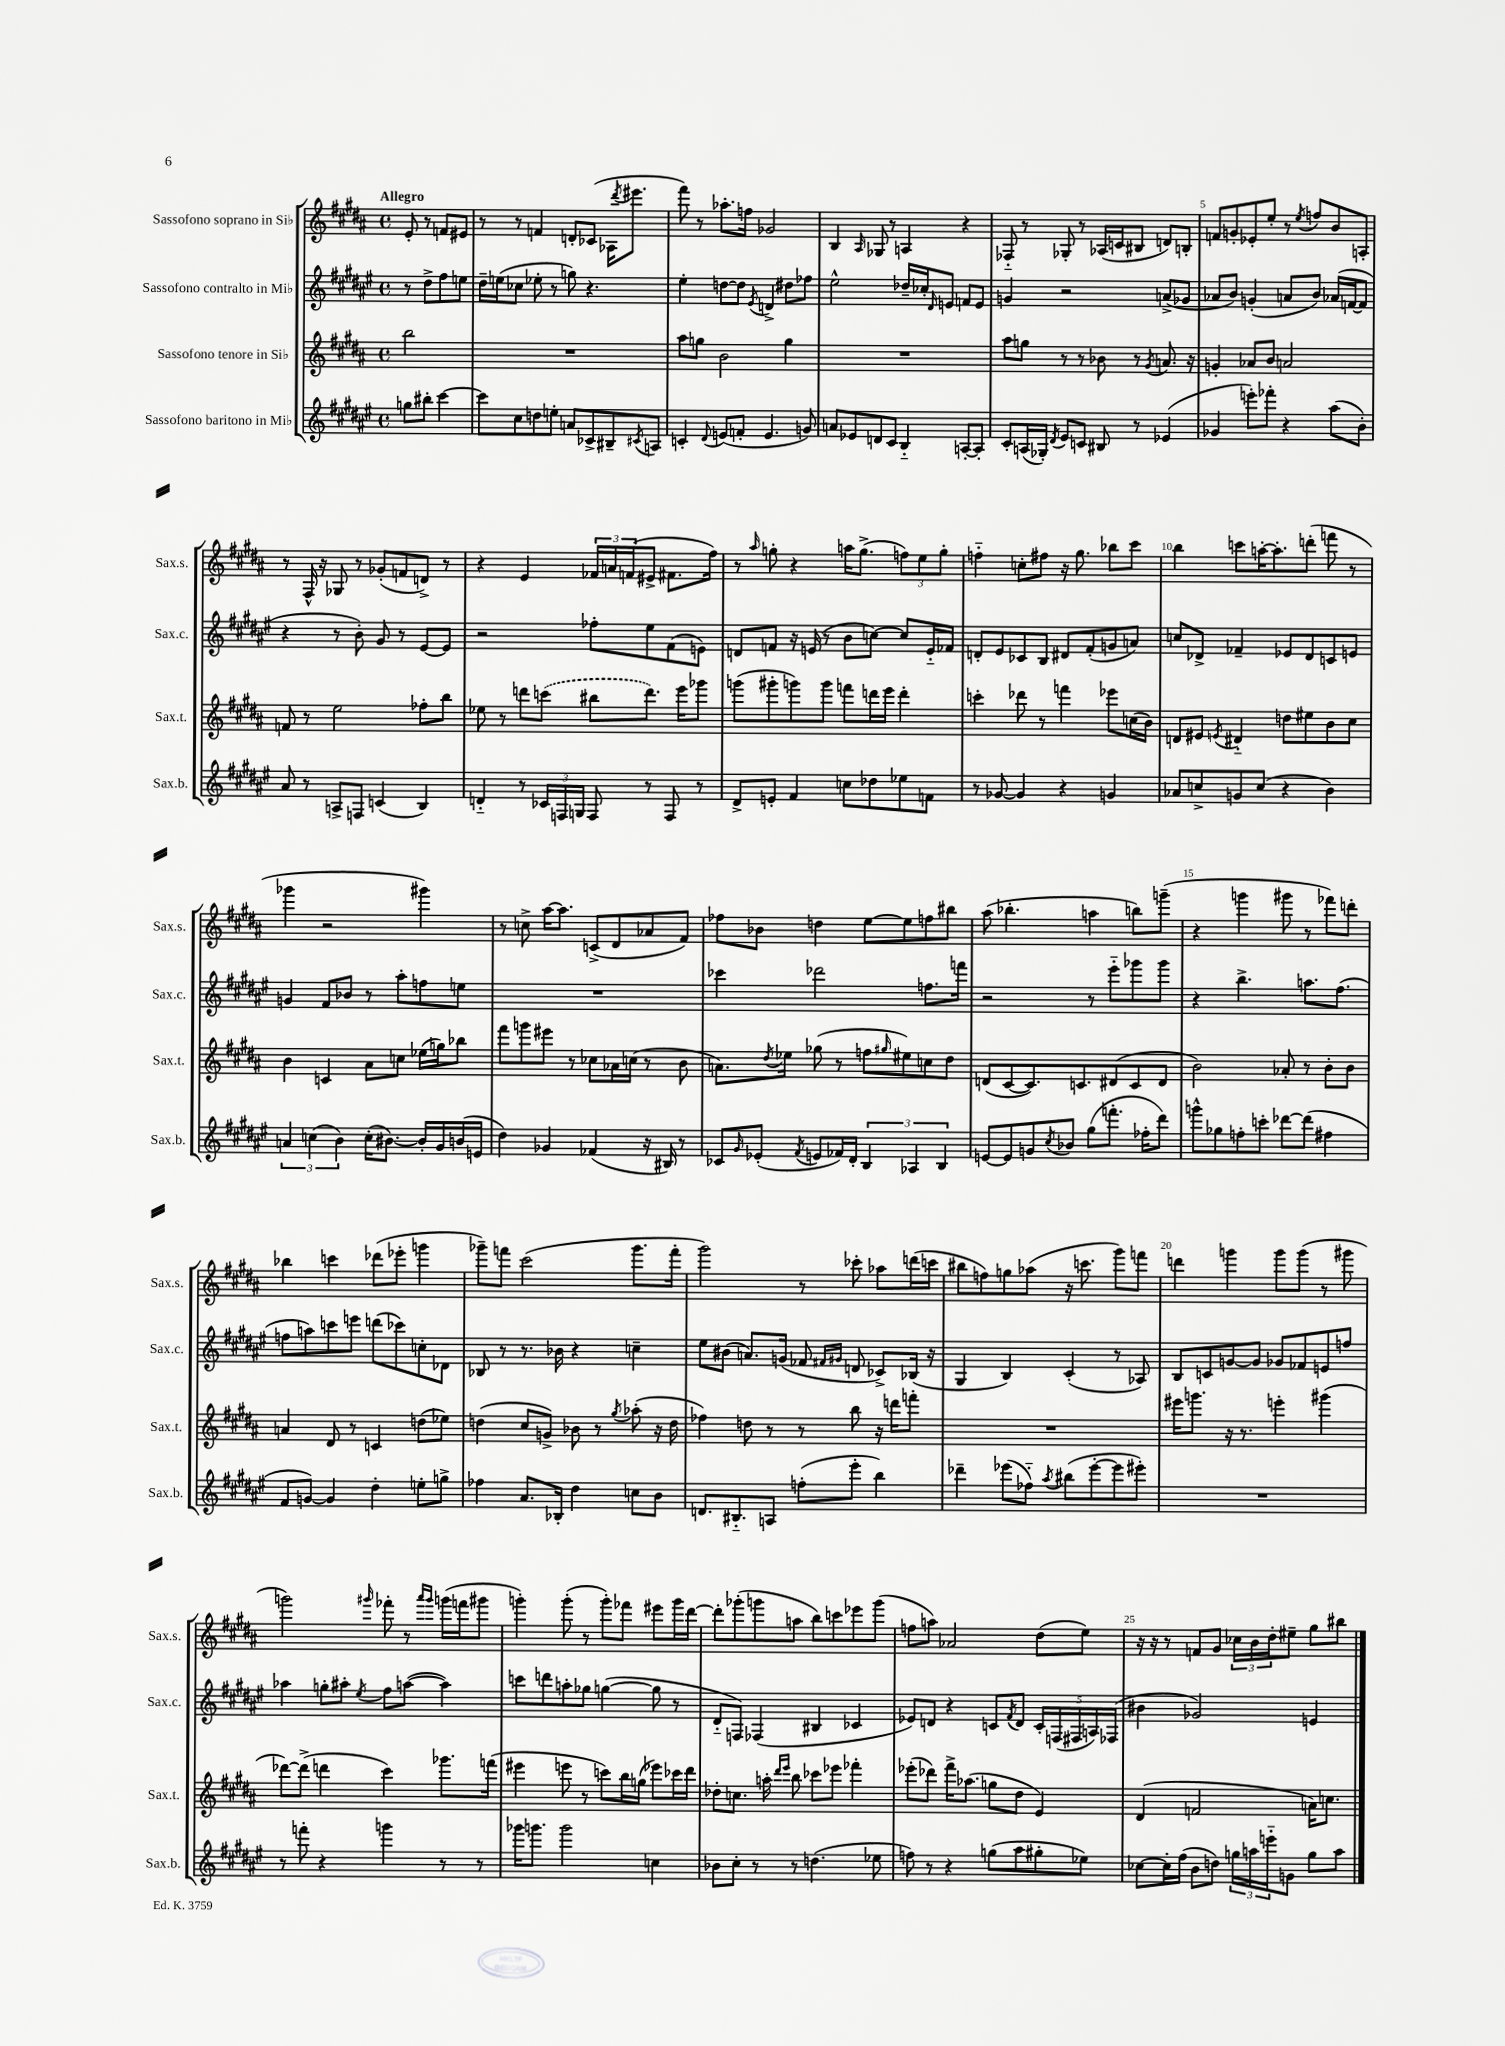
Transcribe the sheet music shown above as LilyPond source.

<<
\new StaffGroup <<
\new Staff = "s0" \with { instrumentName = "Sassofono soprano in Sib" shortInstrumentName = "Sax.s." } {
    \clef treble \key b \major \defaultTimeSignature \time 4/4 \partial 2 \tempo "Allegro"
    e'8-. r8 f'8 eis'8 |
    r8 r8 f'4 d'8-. ces'8( aes16 \acciaccatura { dis'''8 } eis'''8. |
    fis'''8) r8 aes''8.-. f''16 ges'2 |
    b4 \grace { ais16 } ges8 r8 a4 r4 |
    fes8-_ r8 ges8-. r8 aes16( c'16 bis8 d'8) b8-. |
    f'8 g'8-. ees'8-. e''8-. r8 \acciaccatura { e''8 } f''8 b'8 a8-. |
    r8 fis16-^ r16 ges8 r8 ges'8-.( f'8 d'8->) r8 |
    r4 e'4 \tuplet 3/2 { fes'16 a'16 f'16( } eis'8-> fis'8. fis''16) |
    r8 \grace { ais''16 } g''8-. r4 a''16 g''8.->( \tuplet 3/2 { f''8) e''8 g''8-. } |
    f''4-_ c''8-. fis''8 r16 gis''8. bes''8 cis'''8 |
    b''4 c'''8 a''16~-. a''8.-. d'''8-.( f'''8 r8 |
    ges'''4 r2 gis'''4) |
    r8 c''8-> ais''16~ ais''8. c'8->( dis'8 aes'8 fis'8) |
    fes''8 bes'8 d''4 e''8~ e''8 f''8 bis''8 |
    ais''8( bes''4.-. a''4 b''8) g'''8--( |
    r4 g'''4 gis'''8 r8 fes'''8) d'''8-. |
    bes''4 c'''4 des'''8( ees'''8-. g'''4 |
    ges'''8--) f'''8 cis'''2( ges'''8. f'''16-. |
    gis'''2) r8 ces'''8-. aes''8 d'''16( c'''16 |
    bis''8 f''8) g''8 aes''8( r16 c'''8. gis'''8) f'''8 |
    d'''4 g'''4 g'''8 g'''8( r8 gis'''8 |
    g'''2) \grace { gis'''16 } fes'''8-. r8 \grace { ais'''16 gis'''16 } g'''16( f'''16 gis'''8 |
    g'''4-.) g'''8-.( r8 g'''8-.) fes'''8 eis'''8 g'''16 dis'''16~ |
    dis'''8-. ges'''8-.( g'''8 a''8 b''8) c'''8 ees'''8 g'''8( |
    f''8 a''8) aes'2 dis''8( e''8) |
    r16 r16 r8 f'8 gis'8 \tuplet 3/2 { ces''16 b'16 dis''16-. } eis''8-- gis''8 bis''8 \bar "|." |
}
\new Staff = "s1" \with { instrumentName = "Sassofono contralto in Mib" shortInstrumentName = "Sax.c." } {
    \clef treble \key fis \major \defaultTimeSignature \time 4/4 \partial 2
    r8 dis''8-> fis''8 e''8 |
    dis''16-- e''16( ces''8 ees''8-. r8 g''8) r4. |
    eis''4-. d''8~ d''8 \acciaccatura { eis'8 } d'4-> dis''8 fes''8 |
    eis''2-^ des''16-- ces''16-. \grace { dis'16 } e'8 f'8 e'8 |
    g'4 r2 a'8->( ges'8 |
    aes'8 b'8) g'4-.( a'8 b'8) aes'16( f'16~ f'8 |
    r4 r8 b'8-.) gis'8 r8 eis'8~ eis'8 |
    r2 fes''8-. eis''8 fis'8( e'8) |
    d'8 f'8 r16 e'16( r8 b'8 c''8~) c''8 e'16-_ fes'16 |
    d'8-. eis'8 ces'8 b8 dis'8 fis'8-.( g'8 a'8) |
    c''8 des'8-> fes'4-- ees'8 des'8 c'8 e'8 |
    g'4 fis'8 bes'8 r8 ais''8-. f''8 e''8 |
    R1 |
    ces'''4 des'''2 f''8. f'''16 |
    r2 r8 eis'''8-_ ges'''8 ges'''8 |
    r4 b''4.-> a''8. fis''8.( |
    f''8 a''8) c'''8 e'''8 d'''8( ces'''8) c''8-. des'8 |
    bes8 r8 r8. bes'16 r4 c''4-- |
    eis''8 bis'8( a'8.) g'16( fes'8 \grace { fis'16 gis'16 } d'8 ces'8->) bes16( r16 |
    gis4 b4) cis'4-.( r8 aes8) |
    b8 c'8 g'8~ g'8 ges'8 fes'8 e'8 f''8 |
    aes''4 g''8-. ais''8-. \acciaccatura { eis''8 } fis''8 a''8~( a''4) |
    c'''8 d'''8 a''8-. ges''8 g''4~( g''8 r8 |
    dis'8-_ f8) fes4( bis4 ces'4 |
    ees'8) d'8 r4 c'8 \acciaccatura { fis'8 } d'8 \tuplet 5/4 { c'16-. f16( fis16 a16) fes16( } |
    bis'4 ges'2) e'4 \bar "|." |
}
\new Staff = "s2" \with { instrumentName = "Sassofono tenore in Sib" shortInstrumentName = "Sax.t." } {
    \clef treble \key b \major \defaultTimeSignature \time 4/4 \partial 2
    b''2 |
    R1 |
    ais''8 g''8 b'2 g''4 |
    R1 |
    ais''8 g''8 r8 r8 bes'8 r8 \acciaccatura { gis'8 } a'8. r16 |
    g'4-. aes'8 b'8 a'2 |
    f'8 r8 e''2 fes''8-. b''8 |
    ees''8 r8 d'''8 \once \slurDashed c'''8( bis''8 d'''8.) e'''16 ges'''8 |
    g'''8( gis'''8-. g'''8) g'''8 f'''8 d'''16 e'''16 d'''4-. |
    c'''4-. des'''8 r8 f'''4 ees'''8 c''16( b'16) |
    d'8 eis'8 \acciaccatura { e'8 } dis'4-_ d''8 eis''8 b'8 cis''8 |
    b'4 c'4 ais'8 c''8 ees''16( g''16) bes''8 |
    fis'''8 g'''8 eis'''8 r8 ces''8 aes'16 c''16( r8 b'8 |
    a'8.) \acciaccatura { dis''8 } ees''16 ges''8( r8 f''8 \grace { gis''16 } eis''8) c''8 dis''8 |
    d'8( cis'8~ cis'8.) c'8. dis'8( c'8 dis'8 |
    b'2) aes'8-. r8 b'8-. b'8 |
    a'4 dis'8 r8 c'4 d''8( ees''8) |
    d''4( cis''8 g'8->) bes'8 r8 \acciaccatura { gis''8 } aes''8-.( r16 d''16 |
    fes''4) d''8 r8 r8 b''8 r16 d'''16 f'''8-. |
    R1 |
    eis'''16 g'''8. r16 r8. e'''4-. gis'''4( |
    des'''8~) des'''8->( d'''4 cis'''4) ges'''8. f'''16( |
    eis'''4 e'''8 r8 c'''8) b''16 g''16( ees'''8) ces'''16 dis'''16 |
    des''8-. c''8. a''16-. \grace { dis'''16 e'''16 } b''8 ces'''8 ees'''8 fes'''4-. |
    ees'''8-.( des'''8) fis'''16-> aes''8.( g''8 dis''8 e'4) |
    dis'4( f'2 a'16) c''8. \bar "|." |
}
\new Staff = "s3" \with { instrumentName = "Sassofono baritono in Mib" shortInstrumentName = "Sax.b." } {
    \clef treble \key fis \major \defaultTimeSignature \time 4/4 \partial 2
    g''8 bis''8-. cis'''4~ |
    cis'''8 cis''8 d''8 e''8-. a'8 ces'8-> bis8-- \acciaccatura { cis'8 } a8 |
    c'4-. \appoggiatura { dis'8 } e'8( f'8-. e'4. g'8) |
    a'8 ees'8 d'8 cis'8 b4-_ a8~-. a8-. |
    cis'8-. a16( ges16-.) \acciaccatura { dis'8 } eis'8 c'8 bis8 r8 ees'4( |
    ges'4 e'''8-.) fes'''8-. r4 ais''8( b'8-.) |
    ais'8 r8 a8-> f8 c'4( b4) |
    d'4-_ r8 \tuplet 3/2 { ces'16 f16 g16 } f8 r8 f8 r8 |
    dis'8-> e'8-. fis'4 c''8 des''8 ees''8 f'8 |
    r8 ges'8~ ges'4 r4 g'4 |
    aes'8 c''8-> g'8 c''8( r4 b'4) |
    \tuplet 3/2 { a'4 c''4( b'4) } c''16-.( bis'8.~) bis'16-. gis'16 b'16( e'16 |
    dis''4) ges'4 fes'4( r16 bis16) r8 |
    ces'8 \grace { gis'16 } ees'8-.( \acciaccatura { fis'8 } e'8 fes'16) dis'16-. \tuplet 3/2 { b4 aes4 b4 } |
    e'8~ e'8 g'8 \acciaccatura { cis''8 } bes'8 gis''8( f'''8.-. fes''16-. dis'''8) |
    g'''8-^ ges''8 f''8-. c'''8-. des'''8~ des'''8( fis''4 |
    fis'8 g'8~) g'4 dis''4-. e''8-. g''8-> |
    fes''4 ais'8. bes16-. dis''4 c''8 b'8 |
    d'8. bis8.-_ a8 f''8-.( eis'''8-. b''4) |
    des'''4-- ees'''8( fes''8-_) \acciaccatura { ais''8 } bis''8( ees'''8~-. ees'''8 eis'''8-.) |
    R1 |
    r8 f'''8-. r4 g'''4 r8 r8 |
    ges'''16 g'''8. g'''2 c''4 |
    bes'8 cis''8-. r8 r8 d''4.( ees''8 |
    f''8) r8 r4 g''8( ais''8 gis''8-. ees''8) |
    ces''8~ ces''16-. fis''16( b'8 d''8) \tuplet 3/2 { g''16 a''16 e'''16-_ } g'8 g''8 a''8 \bar "|." |
}
>>
>>
\layout { \context { \Score \override BarNumber.break-visibility = ##(#f #t #t) barNumberVisibility = #(every-nth-bar-number-visible 5) } }
